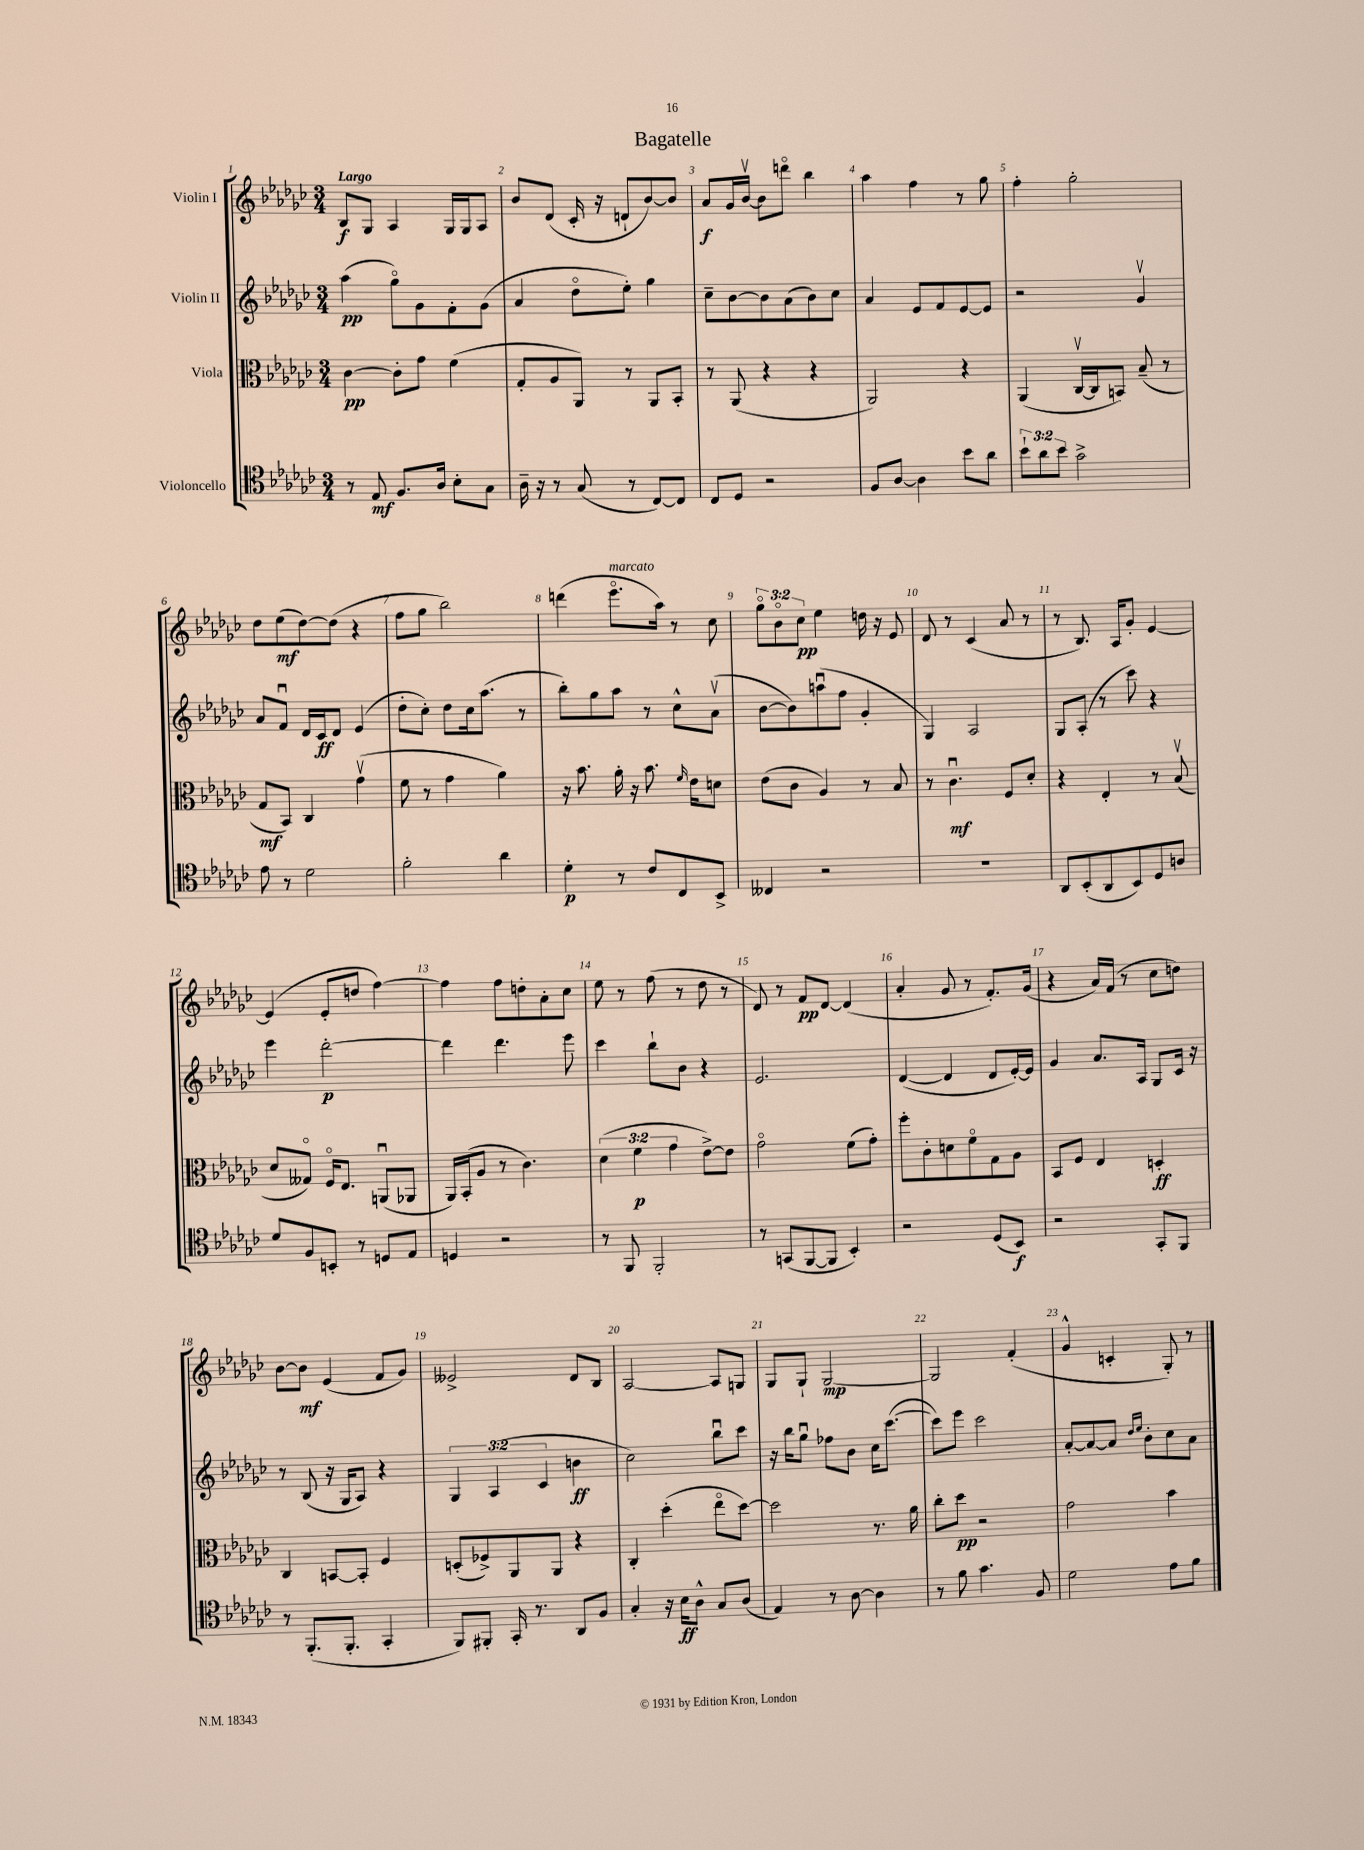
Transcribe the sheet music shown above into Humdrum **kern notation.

**kern	**kern	**kern	**kern
*staff4	*staff3	*staff2	*staff1
*clefC4	*clefC3	*clefG2	*clefG2
*k[b-e-a-d-g-c-]	*k[b-e-a-d-g-c-]	*k[b-e-a-d-g-c-]	*k[b-e-a-d-g-c-]
*M3/4	*M3/4	*M3/4	*M3/4
8r	[4c-	(4aa-	8B-
8E-	.	.	8G-
8.F	8c-']	8gg-o)	4A-
.	8g-	8g-	.
16A-	.	.	.
8B-'	(4f	8f'	16G-
.	.	.	16G-
8G-	.	(8g-	8A-
=	=	=	=
16A-~	8G-'	4a-	8b-
16r	.	.	.
8r	8A-	.	(8d-
(8G-	8AA-)	8dd-o	16c-'
.	.	.	16r
8r	8r	8ee-')	8d`
[8C-)	8AA-	4gg-	[8b-)
8C-]	8BB-'	.	8b-]
=	=	=	=
8C-	8r	8cc-~	8a-
8D-	(8AA-	[8b-	16g-
.	.	.	[16b-v
2r	4r	8b-]	8b-]
.	.	(8a-	8dddo
.	4r	8b-)	4bb-
.	.	8cc-	.
=	=	=	=
8F	2AA-)	4a-	4aa-
[8A-	.	.	.
4A-]	.	8e-	4ff
.	.	8f	.
8b-	4r	[8e-	8r
8a-	.	8e-]	8gg-
=	=	=	=
12b-`	(4AA-	2r	4ff'
12a-	.	.	.
12b-	.	.	.
2g-^	[16C-v	.	2gg-'
.	16C-]	.	.
.	8BB)	.	.
.	(8B-~	4g-v	.
.	8r	.	.
=	=	=	=
8e-	8G-	8a-	8dd-
8r	8BB-)	8fu	(8ee-
2d-	4C-	16d-	[8dd-)
.	.	16c-	.
.	.	8d-	(8dd-]
.	(4g-v	(4e-	4r
=	=	=	=
2f'	8f	8dd-'	8ff
.	8r	8cc-')	8gg-
.	4g-	8dd-	2bb-)
.	.	16cc-	.
.	.	(8.aa-	.
4a-	4a-)	.	.
.	.	8r	.
=	=	=	=
4d-'	16r	8bb-')	(4ddd
.	8.b-	.	.
.	.	8gg-	.
8r	16a-'	8aa-	8.eee-o
.	16r	.	.
8c-	8.b-	8r	.
.	.	.	16aa-)
8C-	.	8cc-^^	8r
.	16qqf	.	.
.	16e-	.	.
8BB-^	8d	(8a-v	8cc-
=	=	=	=
4C--	(8e-	[8b-	12gg-o
.	.	.	12b-o
.	8c-	8b-])	.
.	.	.	12cc-
2r	4A-)	(8aau	4ee-
.	.	8ff	.
.	8r	4g-'	16dd
.	.	.	16r
.	8B-	.	8e-
=	=	=	=
2.r	8r	4G-)	8d-
.	4.c-u	.	8r
.	.	2A-	(4c-
.	8F	.	8a-
.	8d-'	.	8r
=	=	=	=
8AA-	4r	8G-	8r
(8BB-'	.	(8A-'	8.B-)
8AA-	4E-'	8r	.
.	.	.	16A-
8BB-)	.	8ccc-)	8g-'
8D-	8r	4r	[4e-
8A	(8B-v	.	.
=	=	=	=
8d-	8d-	4eee-	(4e-]
8F	8G--o)	.	.
8BB'	16Fo	[2ddd-'	8e-'
.	8.E-	.	.
8r	.	.	8dd
8D	(8AAu	.	[4ff)
8E-	8AA-	.	.
=	=	=	=
4D	16AA-)	4ddd-]	4ff]
.	(16BB-'	.	.
.	8A-	.	.
2r	8r	4.ddd-	8ff
.	4.c-)	.	8dd'
.	.	.	8a-'
.	.	8eee-	8cc-
=	=	=	=
8r	(6d-	4ccc-	8ee-
8FF	.	.	8r
.	6f	.	.
2FF'	.	8bb-`	(8ff
.	6g-	.	.
.	.	8b-	8r
.	[8e-^)	4r	8dd-
.	8e-]	.	8r
=	=	=	=
8r	2g-o	2.e-	8d-)
(8GG	.	.	8r
[8FF	.	.	8f
8FF]	.	.	[8d-
4BB-')	(8f	.	(4d-]
.	8g-')	.	.
=	=	=	=
2r	8ff'	([4d-	4a-'
.	8c-'	.	.
.	8d	4d-]	8g-
.	8fo	.	8r
(8D-	8G-	8d-	8.f')
8BB-)	8A-	[16e-')	.
.	.	16e-]	(16g-
=	=	=	=
2r	8BB-	4g-	4r
.	8F	.	.
.	4E-	8.a-	16a-)
.	.	.	(16f
.	.	.	8r
.	.	16A-	.
8GG-'	4D'	8G-	8cc-
8FF	.	16c-	8dd)
.	.	16r	.
=	=	=	=
8r	4C-	8r	[8b-
(8.FF'	.	(8B-	8b-]
.	[8BB	16r	(4e-
8.FF'	.	16G-	.
.	8BB']	8A-)	.
4GG-'	4F	4r	8f
.	.	.	8g-)
=	=	=	=
8FF)	(8D'	6G-	2e--^
8FF#'	8F-^)	.	.
.	.	(6A-	.
16GG-'	8AA-	.	.
8.r	.	.	.
.	.	6c-	.
.	8AA-	.	.
8AA-	4r	4b	8d-
8F	.	.	8B-
=	=	=	=
4G-'	4C-'	2cc-)	[2A-
16r	(4dd-'	.	.
16B-	.	.	.
8A-^^	.	.	.
8G-	8ee-o	8bb-u	8A-]
(8A-	[8dd-)	8ccc-	8G
=	=	=	=
4E-)	2dd-]	16r	8G-
.	.	16bb-	.
.	.	8gg-u	8G-`
8r	.	8ff-	[2G-
[8A-	.	8b-	.
4A-]	8.r	16cc-	.
.	.	([8.ccc-	.
.	16a-	.	.
=	=	=	=
8r	8cc-'	8ccc-])	2G-]
8f	8dd-	8eee-	.
4.g-	2r	2ccc-	.
.	.	.	(4f'
8F	.	.	.
=	=	=	=
2d-	2g-	[8a-'	4g-^^
.	.	8a-_	.
.	.	8a-]	4c'
.	.	16qqdd-	.
.	.	16qqee-	.
.	.	8b-'	.
8e-	4b-	8cc-	8G-')
8f	.	8a-	8r
==	==	==	==
*-	*-	*-	*-
